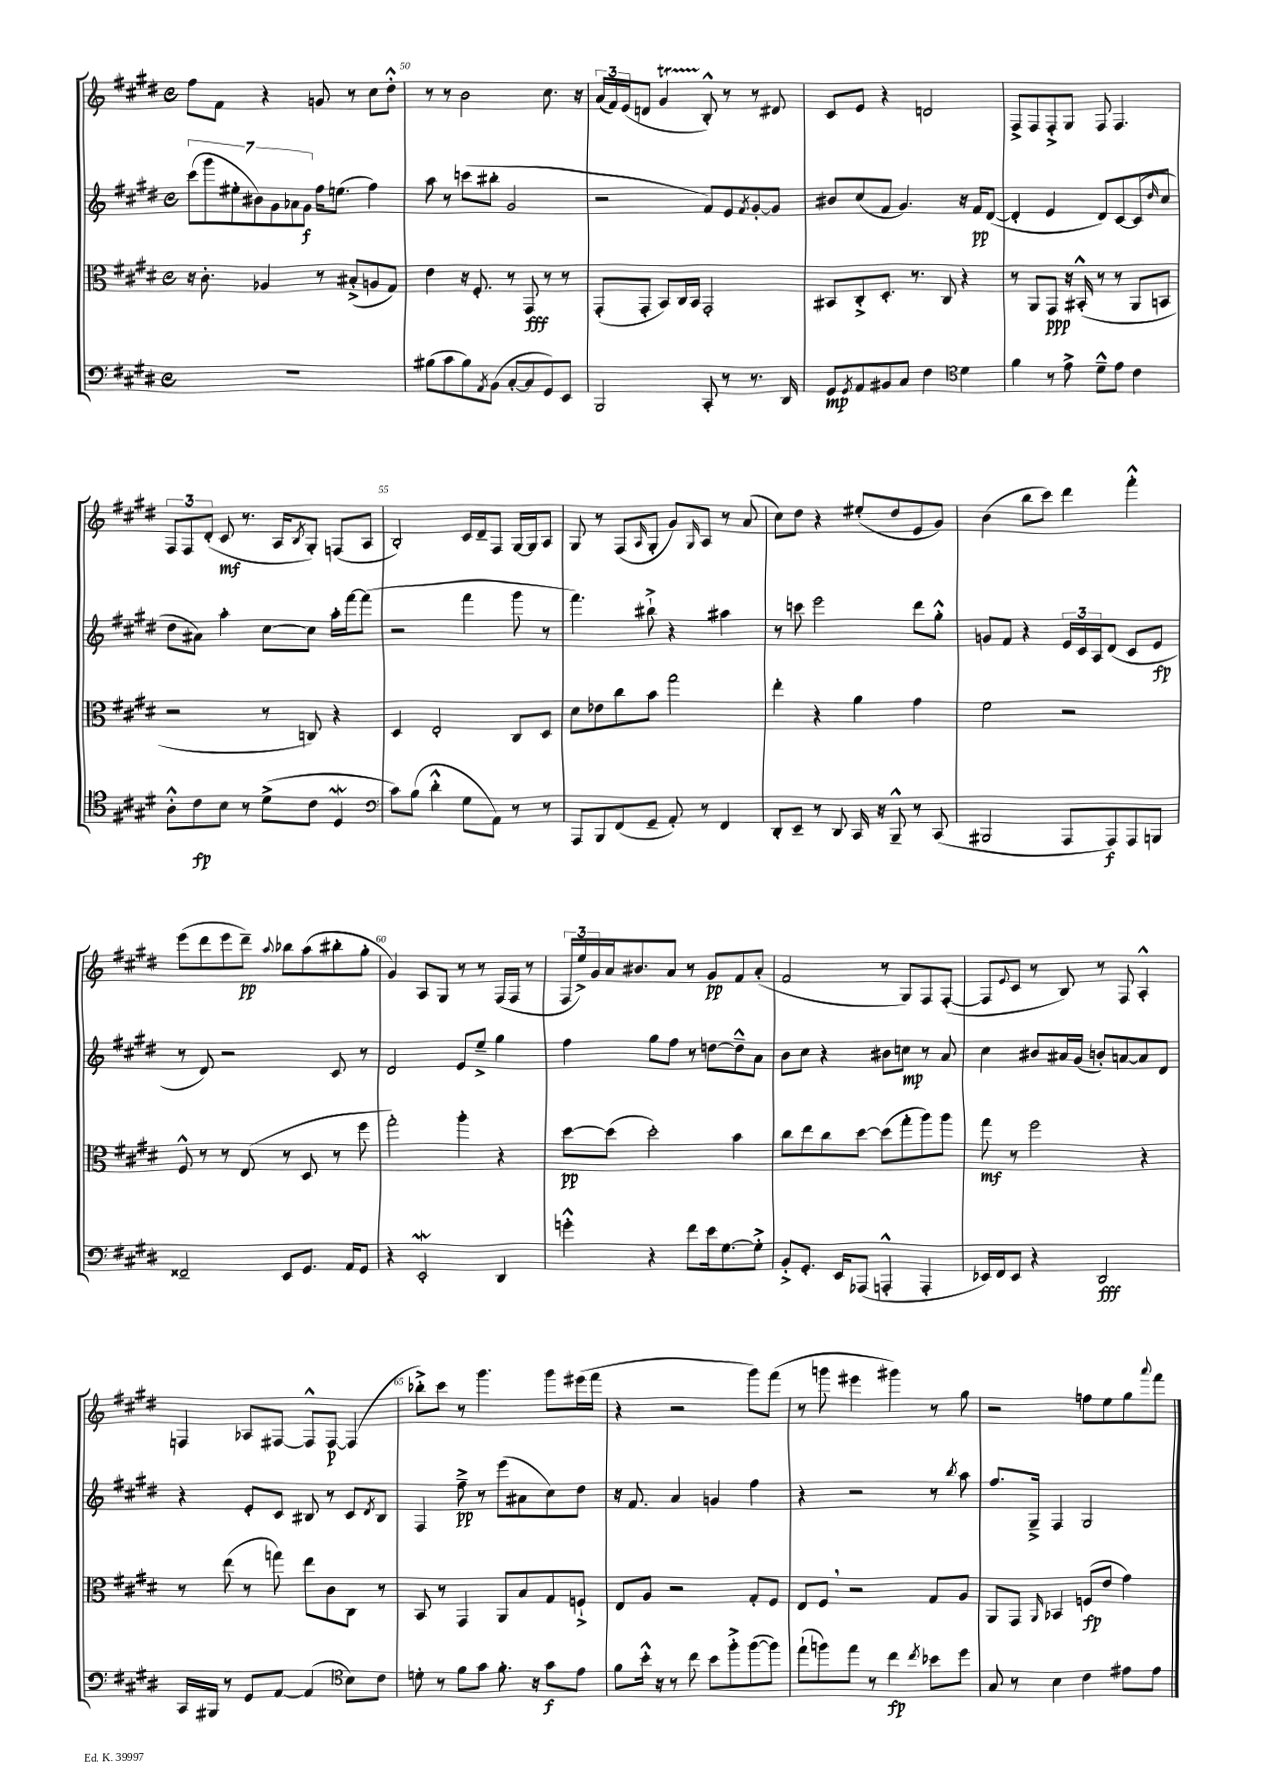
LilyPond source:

<<
\new StaffGroup <<
\new Staff = "s0" {
    \clef treble \key e \major \defaultTimeSignature \time 4/4
    fis''8 fis'8 r4 g'8 r8 cis''8 dis''8-.-^ |
    r8 r8 b'2 cis''8. r16 |
    \tuplet 3/2 { a'16( fis'16) e'16( } d'8 gis'4\startTrillSpan b8-.-^\stopTrillSpan) r8 r8 dis'8 |
    cis'8 e'8 r4 d'2 |
    fis8-> fis8 fis8-.-> gis8 fis8 fis4. |
    \tuplet 3/2 { fis8 fis8 dis'8-.( } cis'8\mf r8. a16 \acciaccatura { b8 } gis8-.) f8( a8 |
    b2-.) cis'16 dis'16-- fis8 gis16~ gis16 a8 |
    gis8 r8 fis8( \grace { a16 } gis8-. gis'8) \grace { gis16 } a8 r8 a'8( |
    cis''8) dis''8 r4 eis''8-.( dis''8 e'8 gis'8) |
    b'4( b''8 cis'''8) dis'''4 fis'''4-.-^ |
    e'''8( dis'''8 e'''8 dis'''8--\pp) \appoggiatura { a''8 } bes''8 a''8( bis''8-. gis''8-. |
    gis'4) a8 gis8 r8 r8 fis16( fis16 r8 |
    \tuplet 3/2 { fis16 e''16->) gis'16 } a'16 bis'8. a'8 r8 gis'8\pp fis'8 a'8-.( |
    fis'2 r8 gis8) fis8 fis8~-.( |
    fis8 \appoggiatura { e'8 } cis'8 r8 b8) r8 fis8 a4-.-^ |
    f4 aes8 fis8~ fis8-^ fis8~\p fis4( |
    bes''8-.->) cis'''8 r8 gis'''4. gis'''8 eis'''16( fis'''16 |
    r4 r2 gis'''8) fis'''8( |
    r8 g'''8 eis'''4 gis'''4) r8 gis''8 |
    r2 f''8 e''8 gis''8 \appoggiatura { a'''8 } fis'''8 \bar "|." |
}
\new Staff = "s1" {
    \clef treble \key e \major \defaultTimeSignature \time 4/4
    \tuplet 7/4 { cis'''8( gis'''8 eis''8-. bis'8) gis'8 aes'8 gis'8\f } fis''16 e''8.( fis''4) |
    a''8 r8 c'''8( bis''8-. gis'2 |
    r2 fis'8) e'8 \acciaccatura { fis'8 } gis'8~-. gis'8 |
    bis'8 cis''8( fis'8 gis'4.) r16 fis'16\pp dis'8~( |
    dis'4-. e'4 dis'8) cis'8~ cis'8( \grace { dis''16 } cis''8 |
    dis''8 ais'8) a''4-. cis''8~ cis''8 a''16-. fis'''16~ fis'''8( |
    r2 fis'''4 gis'''8 r8 |
    fis'''4.) bis''8-!-> r4 ais''4 |
    r8 c'''8 e'''2 dis'''8 gis''8-.-^ |
    g'8 fis'8 r4 \tuplet 3/2 { e'16 cis'16 a16 } dis'8( cis'8 e'8\fp |
    r8 dis'8) r2 cis'8 r8 |
    dis'2 e'8 e''8---> gis''4 |
    fis''4 gis''8 fis''8 r8 d''8~ d''8---^ a'8 |
    b'8 cis''8 r4 bis'8 c''8\mp r8 a'8 |
    cis''4 bis'8 ais'16 gis'16( b'8-.) a'8~ a'8 dis'8 |
    r4 e'8-. cis'8 bis8 r8 cis'8 \acciaccatura { dis'8 } bis8 |
    fis4 fis''8--->\pp r8 e'''8( ais'8 cis''8) dis''8 |
    r16 fis'8. a'4 g'4 fis''4 |
    r4 r2 r8 \acciaccatura { b''8 } a''8 |
    fis''8. gis16---> fis4 gis2 \bar "|." |
}
\new Staff = "s2" {
    \clef alto \key e \major \defaultTimeSignature \time 4/4
    r16 cis'8.-. aes4 r8 bis8-.->( a8 gis8) |
    e'4 r16 fis8.-. r8 gis,8\fff r8 r8 |
    gis,8-.( gis,8-. b,8) cis16 b,16 gis,2-. |
    bis,8 cis8-.-> dis8.-. r8. cis8 r4 |
    r8 a,8 gis,8\ppp r16 bis,16-.-^( r8 r8 a,8 b,8 |
    r2 r8 c8) r4 |
    dis4 e2-. cis8 dis8 |
    dis'8 ees'8 cis''8 b'8 gis''2 |
    e''4-. r4 a'4 gis'4 |
    fis'2 r2 |
    fis8-^ r8 r8 e8( r8 dis8 r8 fis''8 |
    gis''2-.) a''4-. r4 |
    dis''8~\pp dis''8( dis''2-.) b'4 |
    cis''8 e''8 cis''8 dis''8~ dis''8( gis''8-. a''8) a''8 |
    gis''8\mf r8 fis''2 r4 |
    r8 e''8( r8 g''8) e''8 cis'8 cis8 r8 |
    b,8 r8 gis,4 a,8 b8 gis8 f8-!-> |
    e8 a8 r2 gis8-. fis8 |
    e8 fis8 \breathe r2 gis8 a8 |
    a,8 gis,8 \grace { a,16 } bes,4 f8\fp( e'8 gis'4) \bar "|." |
}
\new Staff = "s3" {
    \clef bass \key e \major \defaultTimeSignature \time 4/4
    R1 |
    bis8( cis'8 bis8) \acciaccatura { a,8 } b,8( cis8~-. cis8 gis,8) e,8 |
    b,,2 cis,8-. r8 r8. dis,16 |
    gis,8\mp \acciaccatura { gis,8 } a,8 bis,8 cis8 fis4 \clef tenor dis'4 |
    fis'4 r8 e'8-> dis'8---^ e'8 cis'4 |
    a8-.-^ cis'8\fp b8 r8 dis'8->( cis'8 dis4\mordent |
    \clef bass cis'8) b8( dis'4-.-^ gis8 a,8) r8 r8 |
    a,,8 b,,8 fis,8( gis,8-- a,8-.) r8 fis,4 |
    dis,8-. e,8-- r8 dis,8 cis,16 r16 b,,8---^ r8 cis,8( |
    bis,,2 a,,8 a,,8\f) a,,8 b,,8 |
    fisis,2-- e,8 gis,8. a,16 gis,8 |
    r4 e,2-.\mordent dis,4 |
    g'4-.-^ r4 fis'8 e'16 gis8.~ gis8-.-> |
    b,8-.-> gis,8.-. e,16 aes,,8( a,,4-.-^ a,,4-. |
    ees,16) fis,16 ees,8 r4 dis,2\fff |
    cis,16 bis,,16 r8 gis,8 a,8~ a,4( \clef tenor b8) cis'8 |
    d'8-. r8 fis'8 gis'8 fis'8.-. r16 gis'8\f e'8 |
    fis'8 b'16-.-^ r16 r8 cis''8 b'8 fis''8-.-> fis''8~( fis''8) |
    e''8-!( f''8) e''8 r8 cis''4\fp \acciaccatura { cis''8 } bes'8 dis''8 |
    gis8 r8 b4 cis'4 eis'8 eis'8 \bar "|." |
}
>>
>>
\layout { \context { \Score currentBarNumber = #49 \override BarNumber.break-visibility = ##(#f #t #t) barNumberVisibility = #(every-nth-bar-number-visible 5) } }
